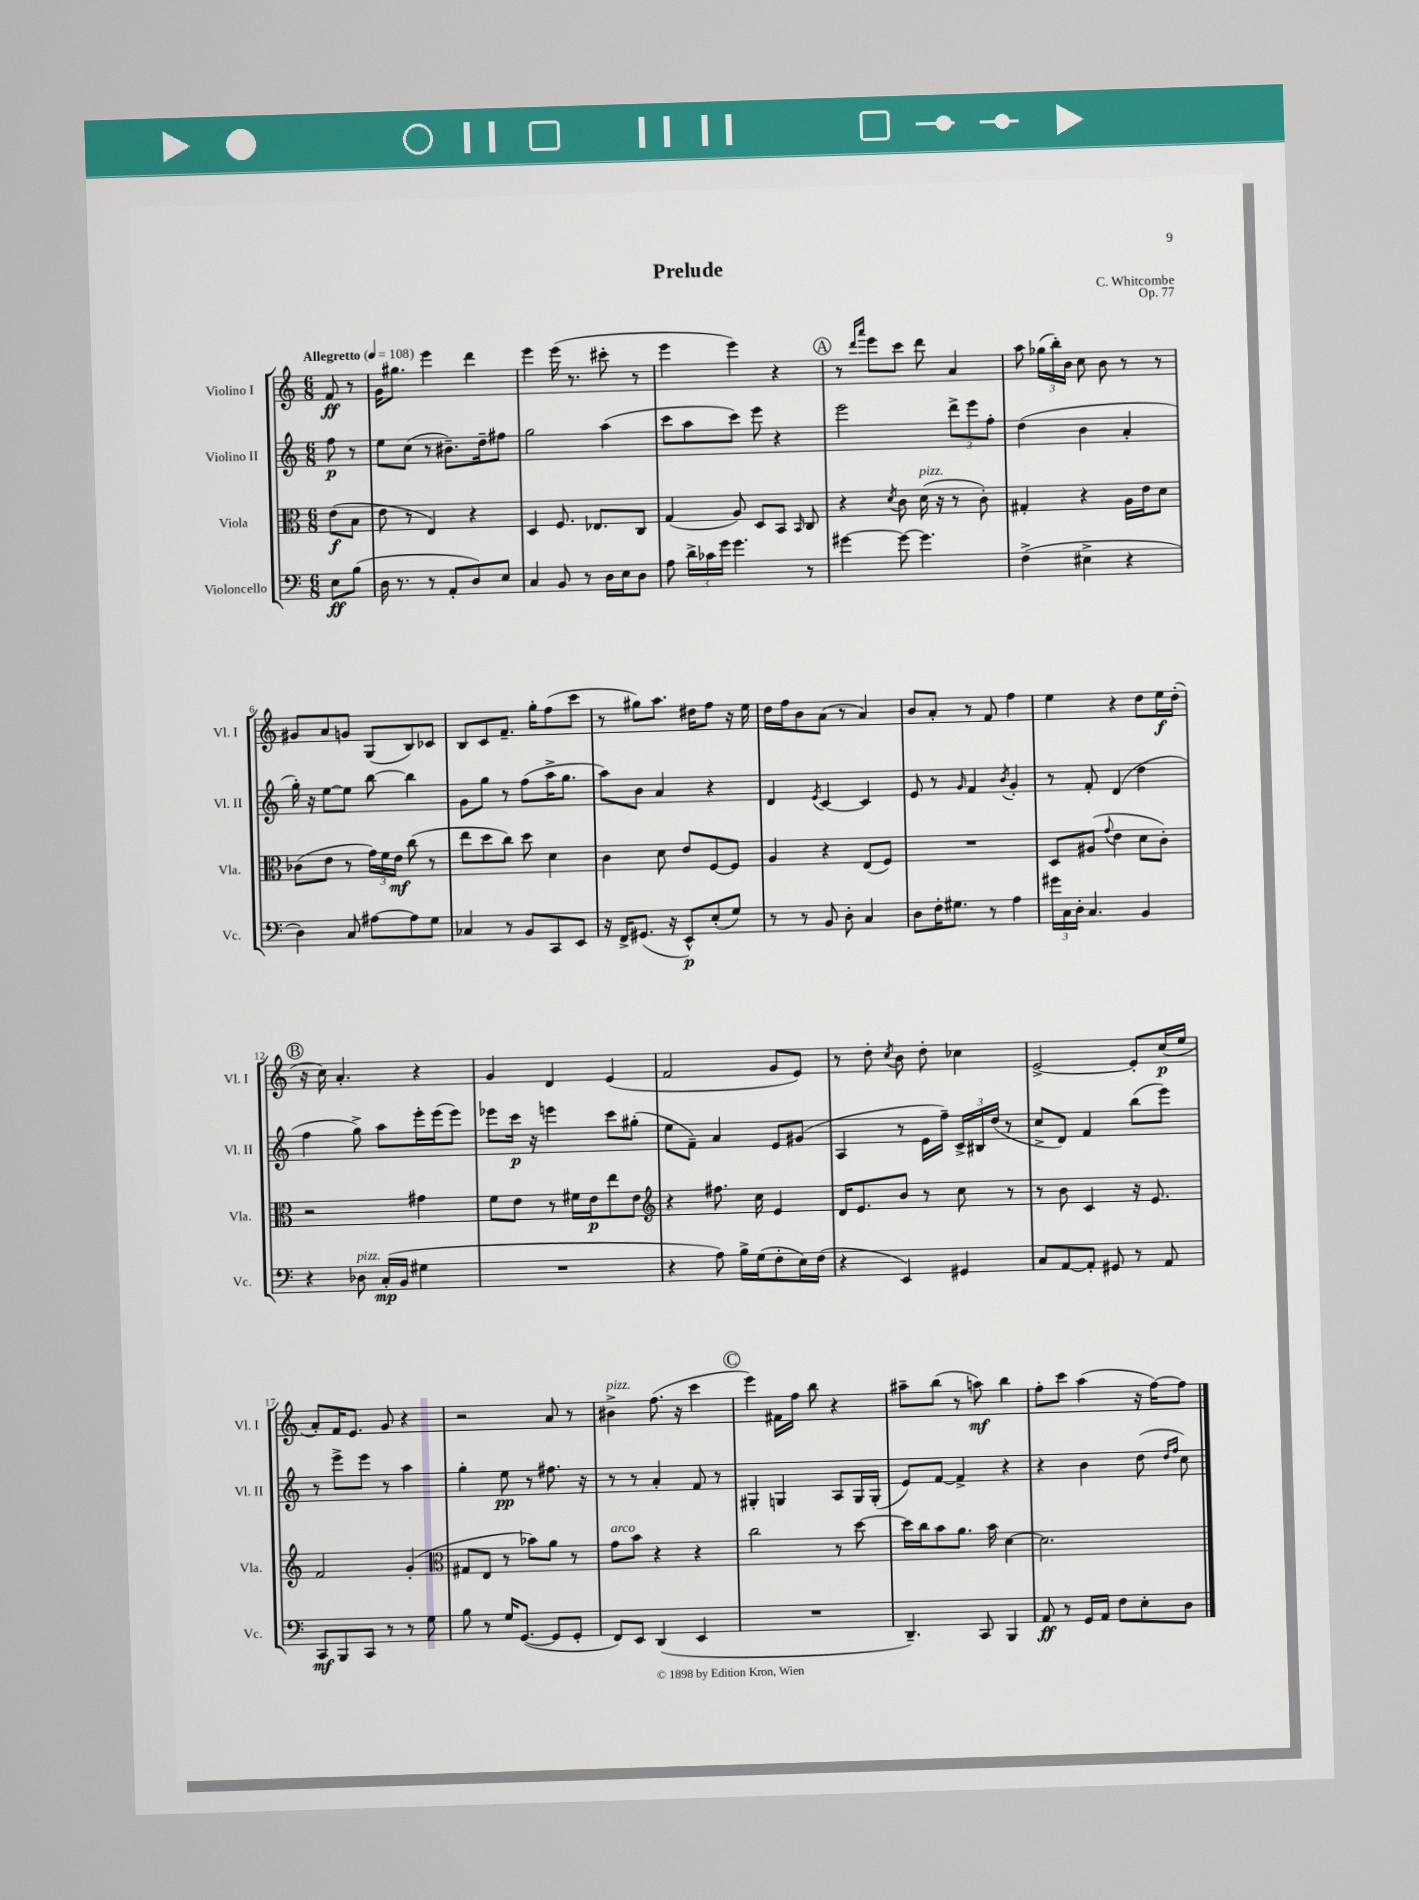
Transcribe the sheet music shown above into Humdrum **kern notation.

**kern	**dynam	**kern	**dynam	**kern	**dynam	**kern	**dynam
*part4	*part4	*part3	*part3	*part2	*part2	*part1	*part1
*staff4	*staff4	*staff3	*staff3	*staff2	*staff2	*staff1	*staff1
*I"Violoncello	*	*I"Viola	*	*I"Violino II	*	*I"Violino I	*
*I'Vc.	*	*I'Vla.	*	*I'Vl. II	*	*I'Vl. I	*
*clefF4	*	*clefC3	*	*clefG2	*	*clefG2	*
*k[]	*	*k[]	*	*k[]	*	*k[]	*
*M6/8	*	*M6/8	*	*M6/8	*	*M6/8	*
*MM108	*	*MM108	*	*MM108	*	*MM108	*
=	=	=	=	=	=	=	=
!	!	!	!	!	!	!LO:TX:a:B:t=Allegretto	!
8E\L	ff	(8e\L	f	8ff\	p	8f/	ff
(8B\J	.	8B\J	.	8r	.	8r	.
=1	=1	=1	=1	=1	=1	=1	=1
16D\	.	8e\	.	8ee\L	.	16g\KL	.
8.r	.	.	.	.	.	8.gg#X\J	.
.	.	8r	.	(8cc\J	.	.	.
8r	.	4E/)	.	8r	.	4eee\	.
8AA'/L	.	.	.	8.b#X~\L)	.	.	.
8D/)	.	4r	.	.	.	4ddd\	.
.	.	.	.	16dd~\k	.	.	.
8E/J	.	.	.	8ff#X\J	.	.	.
=2	=2	=2	=2	=2	=2	=2	=2
4C/	.	4D/	.	2gg\	.	4eee\	.
8BB/	.	8.F/	.	.	.	(16eee\	.
.	.	.	.	.	.	8.r	.
8r	.	.	.	.	.	.	.
.	.	8.E-X/L	.	.	.	.	.
16D\LL	.	.	.	(4aa\	.	8ccc#X'\	.
16E\J	.	.	.	.	.	.	.
8D\J	.	8C/J	.	.	.	8r	.
=3	=3	=3	=3	=3	=3	=3	=3
8A\	.	(4G/	.	8ccc\L	.	4eee\	.
24d^\LL	.	.	.	8aa\	.	.	.
24c-X\	.	.	.	.	.	.	.
24g\JJ	.	.	.	.	.	.	.
4.g\	.	8A/)	.	8ccc\J)	.	4eee\)	.
.	.	8D/L	.	8eee\	.	.	.
.	.	8BB/J	.	4r	.	4r	.
.	.	16qqBB/	.	.	.	.	.
8r	.	8C/	.	.	.	.	.
!!LO:REH:place=s1:t=A
=4	=4	=4	=4	=4	=4	=4	=4
[4g#X\	.	4r	.	2eee\	.	8r	.
.	.	.	.	.	.	16qqddd/LL	.
.	.	.	.	.	.	16qqaaa/JJ	.
.	.	.	.	.	.	8eee\L	.
.	.	8qd/	.	.	.	.	.
8g#\_	.	8c\	.	.	.	8ccc\J	.
!	!	!LO:TX:a:i:t=pizz.	!	!	!	!	!
4.g#\]	.	(16d\	.	.	.	8ddd\	.
.	.	16r	.	.	.	.	.
.	.	8r	.	12ddd^\L	.	4a/	.
.	.	.	.	12eee\	.	.	.
.	.	8c'\)	.	.	.	.	.
.	.	.	.	12ff'\J	.	.	.
=5	=5	=5	=5	=5	=5	=5	=5
(4F^\	.	4G#X'/	.	(4dd\	.	8aa\	.
.	.	.	.	.	.	(24gg-X\LL	.
.	.	.	.	.	.	24bb'\)	.
.	.	.	.	.	.	24b\JJ	.
4E#X^\	.	4r	.	4b\	.	8cc\	.
.	.	.	.	.	.	8b\	.
4r	.	16A\LL	.	4a'/	.	8r	.
.	.	16e\J	.	.	.	.	.
.	.	8d\J	.	.	.	8r	.
!!LO:LB:g=z
=6	=6	=6	=6	=6	=6	=6	=6
4D\)	.	(8c-X\L	.	16gg'\)	.	8g#X/L	.
.	.	.	.	16r	.	.	.
.	.	8e\J	.	[8ee\L	.	8a/	.
8C/	.	8r	.	8ee\J]	.	8gn/J	.
[8A#X\L	.	24g\LL)	.	[8bb\	.	(8G/L	.
.	.	24f\	.	.	.	.	.
.	.	24e\JJ	mf	.	.	.	.
8A#\]	.	(8cc\	.	4bb\]	.	8B/)	.
8G\J	.	8r	.	.	.	8c-X/J	.
=7	=7	=7	=7	=7	=7	=7	=7
4C-X/	.	8ee\L	.	8g\L	.	8B/L	.
.	.	8dd\	.	8gg\J	.	8c/	.
8r	.	8cc\J)	.	8r	.	8.f~/J	.
8BB/L	.	8dd\	.	(8ff\L	.	.	.
.	.	.	.	.	.	16gg'\KL	.
8CC/	.	4d\	.	16aa^\K	.	(8ff\	.
.	.	.	.	8.gg\J	.	.	.
8EE/J	.	.	.	.	.	8ccc\J	.
=8	=8	=8	=8	=8	=8	=8	=8
16r	.	4c\	.	8aa\L)	.	8r	.
16FF^/KL	.	.	.	.	.	.	.
(8.GG#X/J	.	.	.	8b\J	.	8gg#X\L)	.
.	.	8d\	.	4a/	.	8.aa\J	.
16r	.	.	.	.	.	.	.
8EE^^/L)	p	8e/L	.	.	.	.	.
.	.	.	.	.	.	16dd#X\KL	.
(8E'/	.	[8F/	.	4r	.	8ff\J	.
8G/J)	.	8F/J]	.	.	.	16r	.
.	.	.	.	.	.	16ee\	.
=9	=9	=9	=9	=9	=9	=9	=9
8r	.	4A/	.	4d/	.	16dd\LL	.
.	.	.	.	.	.	16ff\J	.
8r	.	.	.	.	.	8b\	.
.	.	.	.	8qe/	.	.	.
8BB/	.	4r	.	[4c/	.	(8a\J	.
8D'\	.	.	.	.	.	8r	.
4C/	.	(8E/L	.	4c/]	.	4a/)	.
.	.	8F/J)	.	.	.	.	.
=10	=10	=10	=10	=10	=10	=10	=10
8D\L	.	2.r	.	8e/	.	8b/L	.
16F'\K	.	.	.	8r	.	8a'/J	.
8.G#X\J	.	.	.	.	.	.	.
.	.	.	.	16qqg/	.	.	.
.	.	.	.	4f/	.	8r	.
8r	.	.	.	.	.	8f/	.
.	.	.	.	8qb/	.	.	.
4A\	.	.	.	4g'/	.	4ff\	.
=11	=11	=11	=11	=11	=11	=11	=11
24g#X\LL	.	8D/L	.	8r	.	4ee\	.
24C\	.	.	.	.	.	.	.
24D'\JJ	.	.	.	.	.	.	.
4.C/	.	(8A#X/J	.	8f'/	.	.	.
.	.	8qqg/	.	.	.	.	.
.	.	4e\	.	(4d/	.	4r	.
4BB/	.	8d\L	.	4dd\	.	8dd\L	.
.	.	8c'\J)	.	.	.	16ee\L	f
.	.	.	.	.	.	(16dd'\JJ	.
!!LO:LB:g=z
!!LO:REH:place=s1:t=B
=12	=12	=12	=12	=12	=12	=12	=12
4r	.	2r	.	4ff\	.	16r	.
.	.	.	.	.	.	16cc\)	.
.	.	.	.	.	.	4.a'/	.
!LO:TX:a:i:t=pizz.	!	!	!	!	!	!	!
8D-X\	.	.	.	8gg^\)	.	.	.
(16C'/LL	mp	.	.	8aa\L	.	.	.
16BB/JJ	.	.	.	.	.	.	.
4G#X\	.	4g#X\	.	16eee'\L	.	4r	.
.	.	.	.	(16eee\J	.	.	.
.	.	.	.	8eee\J)	.	.	.
=13	=13	=13	=13	=13	=13	=13	=13
2.r	.	8f\L	.	8eee-X\L	.	4g/	.
.	.	8e\J	.	16ccc\Jk	p	.	.
.	.	.	.	16r	.	.	.
.	.	8r	.	4eeen\	.	4d/	.
.	.	16f#X\LL	.	.	.	.	.
.	.	16e\J	p	.	.	.	.
.	.	8ee\	.	8ccc\L	.	(4e/	.
.	.	8e\J	.	(8gg#X'\J	.	.	.
=14	=14	=14	=14	=14	=14	=14	=14
*	*	*clefG2	*	*	*	*	*
4r	.	4r	.	8ee\L	.	2f/	.
.	.	.	.	8f~\J)	.	.	.
8A\)	.	8.ff#X\	.	4a/	.	.	.
16B^\LL	.	.	.	.	.	.	.
(16G\J	.	16cc\	.	.	.	.	.
8F'\	.	4e/	.	8e/L	.	8g/L	.
16E\L)	.	.	.	(8g#X/J	.	8e/J)	.
(16F\JJ	.	.	.	.	.	.	.
=15	=15	=15	=15	=15	=15	=15	=15
4r	.	16d/KL	.	4A/	.	8r	.
.	.	8.e/	.	.	.	.	.
.	.	.	.	.	.	8dd'\	.
.	.	.	.	.	.	8qcc/	.
4EE/)	.	8b/J	.	8r	.	8b\	.
.	.	8r	.	16e\LL	.	8dd'\	.
.	.	.	.	16ff~\JJ)	.	.	.
4GG#X/	.	8cc\	.	24c^/LL	.	4cc-X\	.
.	.	.	.	24B#X/	.	.	.
.	.	.	.	(24dd/JJ	.	.	.
.	.	8r	.	8r	.	.	.
=16	=16	=16	=16	=16	=16	=16	=16
8C/L	.	8r	.	8cc^/L	.	[2e^/	.
[8AA/	.	8b\	.	8d/J)	.	.	.
8AA'/J]	.	4c/	.	4f/	.	.	.
8GG#X/	.	.	.	.	.	.	.
8r	.	16r	.	(8bb\L	.	8e'/L]	.
.	.	8.e/	.	.	.	.	.
8AA/	.	.	.	8eee\J)	.	(16cc/L	p
.	.	.	.	.	.	16ee/JJ	.
!!LO:LB:g=z
=17	=17	=17	=17	=17	=17	=17	=17
8CC/L	mf	2f/	.	8r	.	8a'/L)	.
8BBB/	.	.	.	8eee^\L	.	16f/K	.
.	.	.	.	.	.	8.e/J	.
8CC/J	.	.	.	8eee\J	.	.	.
8r	.	.	.	8r	.	8g/	.
8r	.	(4g'/	.	4aa\	.	4r	.
8G\	.	.	.	.	.	.	.
=18	=18	=18	=18	=18	=18	=18	=18
*	*	*clefC3	*	*	*	*	*
8B\	.	8G#X/L	.	4gg'\	.	2r	.
8r	.	8E/J	.	.	.	.	.
16G/KL	.	8r	.	8ee\	pp	.	.
([8.GG/J	.	.	.	.	.	.	.
.	.	8b-X\L)	.	8r	.	.	.
8GG/L]	.	8a\J	.	8.ff#X\	.	8a/	.
8GG'/J	.	8r	.	.	.	8r	.
.	.	.	.	16r	.	.	.
=19	=19	=19	=19	=19	=19	=19	=19
!	!	!	!	!	!	!LO:TX:a:i:t=pizz.	!
!	!	!LO:TX:a:i:t=arco	!	!	!	!	!
8FF/L)	.	8g\L	.	8r	.	4b#X^\	.
8EE/J	.	8b\J	.	8r	.	.	.
(4DD/	.	4r	.	4a'/	.	(8.ff\	.
.	.	.	.	.	.	16r	.
4EE/	.	4r	.	8f/	.	4ccc\	.
.	.	.	.	8r	.	.	.
!!LO:REH:place=s1:t=C
=20	=20	=20	=20	=20	=20	=20	=20
2.r	.	2cc\	.	4G#X'/	.	4eee\)	.
.	.	.	.	4Gn/	.	16f#X\LL	.
.	.	.	.	.	.	16ff\JJ	.
.	.	.	.	.	.	8bb\	.
.	.	8r	.	8A/L	.	4r	.
.	.	[8dd\	.	16G/L	.	.	.
.	.	.	.	(16G'/JJ	.	.	.
=21	=21	=21	=21	=21	=21	=21	=21
4.DD~/)	.	16dd\LL]	.	8e/L)	.	8aa#X~\L	.
.	.	16cc\J	.	.	.	.	.
.	.	8b\	.	[8f/J	.	(8bb\J	.
.	.	8.a\J	.	4f^/]	.	8r	.
8CC/	.	.	.	.	.	8aan\)	mf
.	.	16b\	.	.	.	.	.
4BBB/	.	[4d\	.	4r	.	4bb\	.
=22	=22	=22	=22	=22	=22	=22	=22
8AA/	ff	2.d\]	.	4r	.	8ff'\L	.
8r	.	.	.	.	.	8ccc\J	.
16GG/LL	.	.	.	4b\	.	(4aa\	.
16AA/JJ	.	.	.	.	.	.	.
8F\L	.	.	.	.	.	.	.
8E'\	.	.	.	(8dd\	.	16r	.
.	.	.	.	.	.	[16ff\KL)	.
.	.	.	.	16qqdd/LL	.	.	.
.	.	.	.	16qqff/JJ	.	.	.
8D\J	.	.	.	8cc\)	.	8ff\J]	.
==	==	==	==	==	==	==	==
*-	*-	*-	*-	*-	*-	*-	*-
